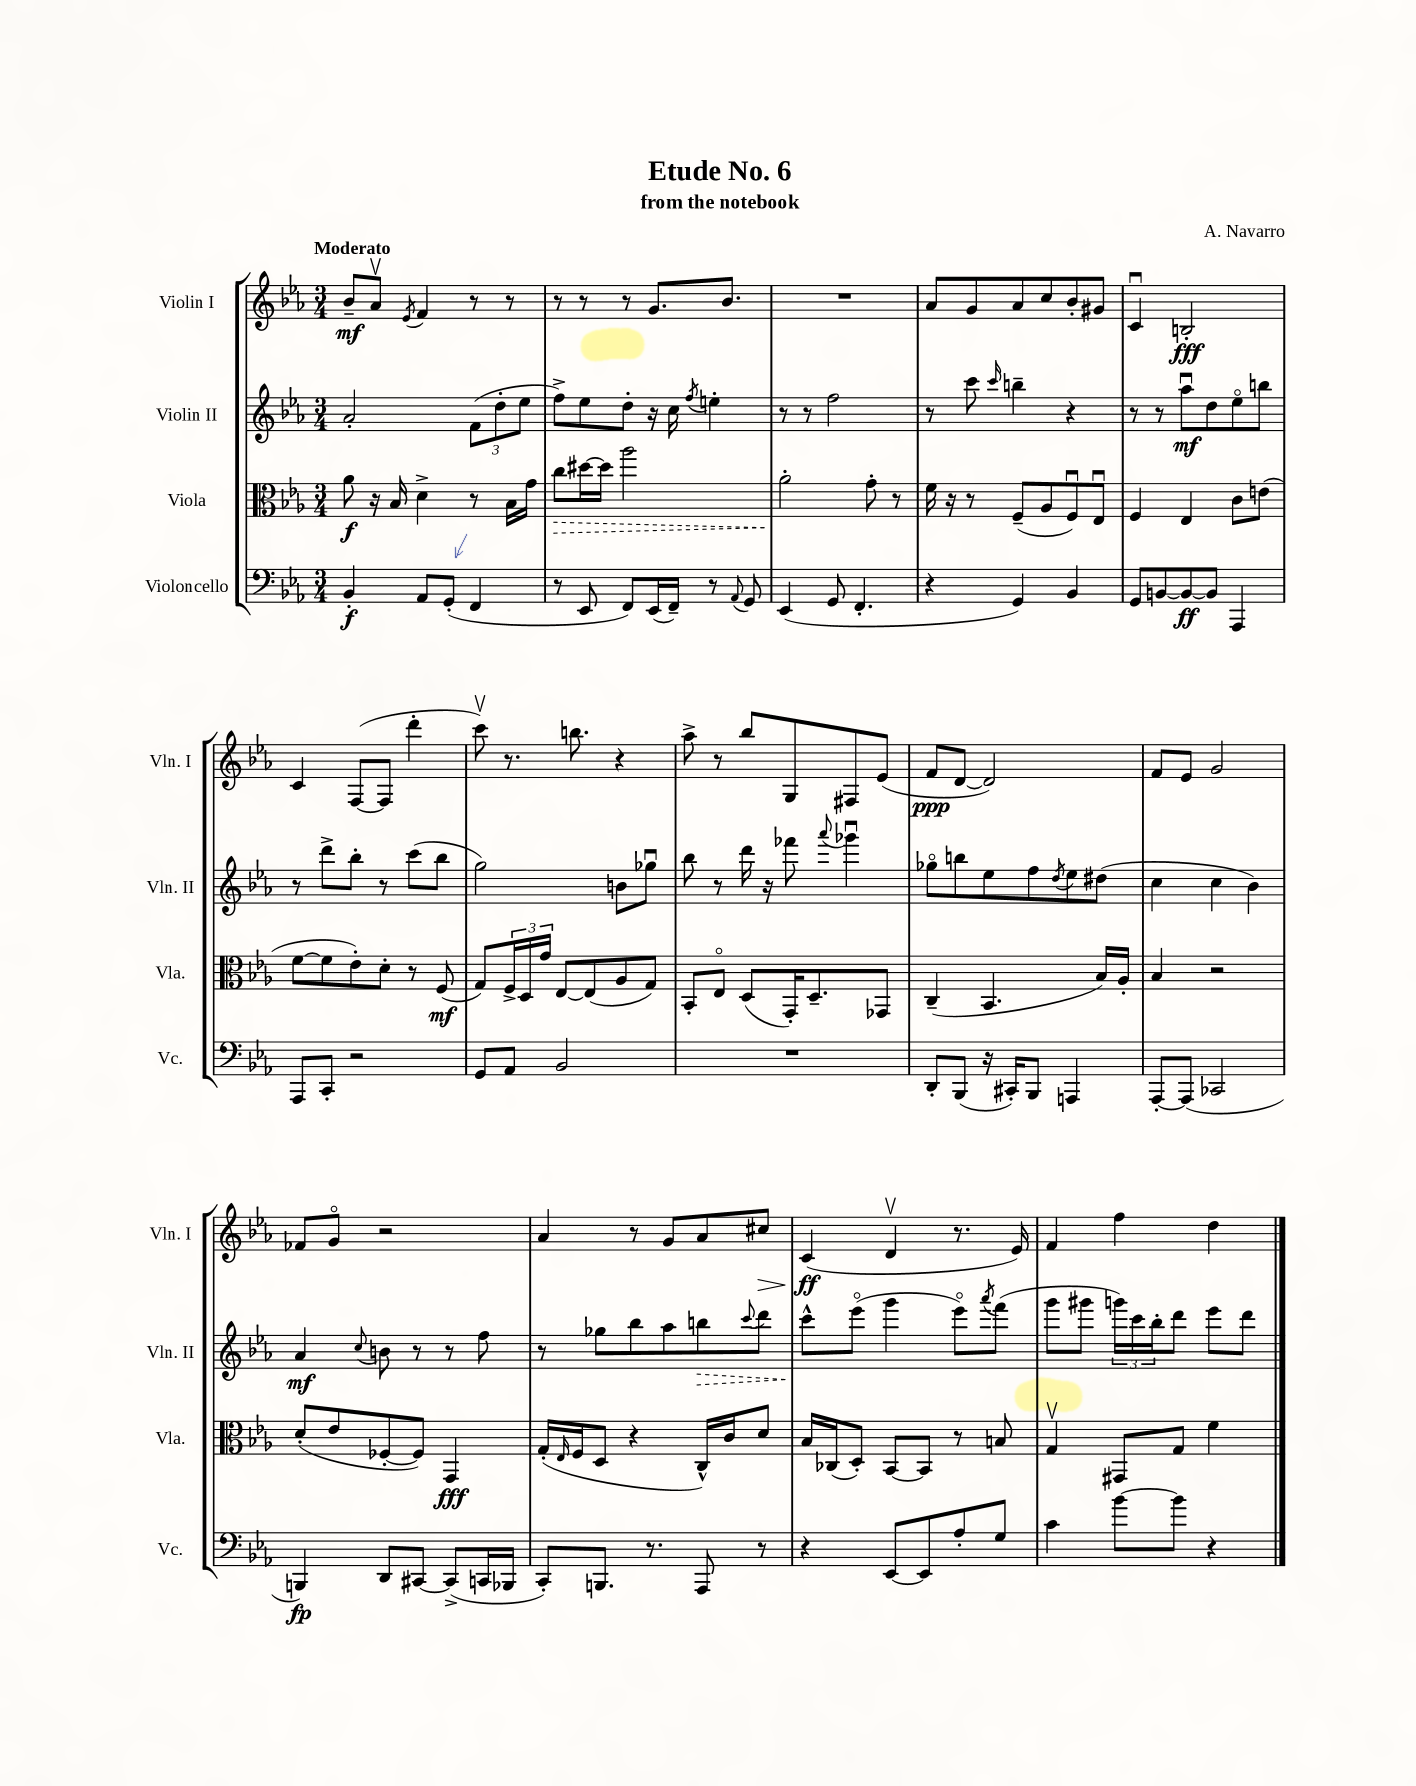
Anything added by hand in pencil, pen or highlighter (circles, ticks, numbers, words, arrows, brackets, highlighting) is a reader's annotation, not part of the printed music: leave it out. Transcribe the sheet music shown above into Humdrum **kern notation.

**kern	**kern	**kern	**kern
*staff4	*staff3	*staff2	*staff1
*clefF4	*clefC3	*clefG2	*clefG2
*k[b-e-a-]	*k[b-e-a-]	*k[b-e-a-]	*k[b-e-a-]
*M3/4	*M3/4	*M3/4	*M3/4
4BB-'	8a-	2a-'	8b-~
.	16r	.	8a-v
.	16B-	.	.
.	.	.	8qe-
8AA-	4d^	.	4f
(8GG'	.	.	.
4FF	8r	(12f	8r
.	.	12dd'	.
.	16B-	.	8r
.	.	12ee-	.
.	16g	.	.
=	=	=	=
8r	8cc	8ff^)	8r
8EE-	[16dd#	8ee-	8r
.	16dd#]	.	.
8FF)	2aa-	8dd'	8r
(16EE-	.	16r	8.g
16FF~)	.	16cc	.
.	.	8qff	.
8r	.	4ee'	.
.	.	.	8.b-
8qqAA-	.	.	.
8GG	.	.	.
=	=	=	=
(4EE-	2a-'	8r	2.r
.	.	8r	.
8GG	.	2ff	.
4.FF'	.	.	.
.	8g'	.	.
.	8r	.	.
=	=	=	=
4r	16f	8r	8a-
.	16r	.	.
.	8r	8ccc	8g
.	.	16qqccc	.
4GG)	(8F~	4bb~	8a-
.	8A-	.	8cc
4BB-	8Fu)	4r	8b-'
.	8E-u	.	8g#
=	=	=	=
8GG	4F	8r	4cu
[8BB	.	8r	.
8BB_	4E-	8aa-u	2B'
8BB]	.	8dd	.
4AAA-	8c	8ee-o	.
.	(8e	8bb	.
=	=	=	=
8AAA-	[8f	8r	4c
8CC'	8f]	8ddd^	.
2r	8e-')	8bb-'	([8F
.	8d'	8r	8F]
.	8r	(8ccc	4ddd'
.	(8F	8bb-	.
=	=	=	=
8GG	8G)	2gg)	8cccv)
8AA-	24F^	.	8.r
.	24D	.	.
.	24g	.	.
2BB-	[8E-	.	.
.	.	.	8.bb
.	(8E-]	.	.
.	8A-	8b	4r
.	8G)	8gg-u	.
=	=	=	=
2.r	8BB-'	8bb-	8aa-^
.	8E-o	8r	8r
.	(8D	16ddd	8bb-
.	.	16r	.
.	16GG')	8fff-	8G
.	8.D~	.	.
.	.	8qqaaa-	.
.	.	4ggg-u	8F#
.	8GG-	.	(8e-
=	=	=	=
8DD'	(4C~	8gg-o	8f
(8BBB-	.	8bb	[8d
16r	4.BB-	8ee-	2d])
16CC#')	.	.	.
8BBB-	.	8ff	.
.	.	8qdd	.
4AAA	.	8ee-	.
.	16B-)	(8dd#	.
.	16A-'	.	.
=	=	=	=
[8AAA-'	4B-	4cc	8f
(8AAA-]	.	.	8e-
2CC-	2r	4cc	2g
.	.	4b-)	.
=	=	=	=
4BBB)	(8d'	4a-	8f-
.	8e-	.	8go
.	.	8qqcc	.
8DD	[8F-'	8b	2r
[8CC#	8F-])	8r	.
(8CC#^]	4GG	8r	.
16CC	.	8ff	.
16BBB-	.	.	.
=	=	=	=
8CC')	(16G'	8r	4a-
.	16qqE-	.	.
.	16F	.	.
8.BBB	8D	8gg-	.
.	4r	8bb-	8r
8.r	.	.	.
.	.	8aa-	8g
8AAA-	16C^^)	8bb	8a-
.	16c	.	.
.	.	8qqccc	.
8r	8d	8ddd	8cc#
=	=	=	=
4r	16B-	8ccc^^	(4c
.	(16C-	.	.
.	8D')	(8eee-o	.
[8EE-	[8BB-	4ggg	4dv
8EE-]	8BB-]	.	.
8A-'	8r	8eee-o)	8.r
.	.	8qaaa-	.
8G	8B	(8fff	.
.	.	.	16e-)
=	=	=	=
4c	4Gv	8ggg	4f
.	.	8ggg#	.
[8b-	8GG#	24ggg)	4ff
.	.	24ccc	.
.	.	24bb-'	.
8b-]	8G	8ddd	.
4r	4f	8eee-	4dd
.	.	8ddd	.
==	==	==	==
*-	*-	*-	*-
